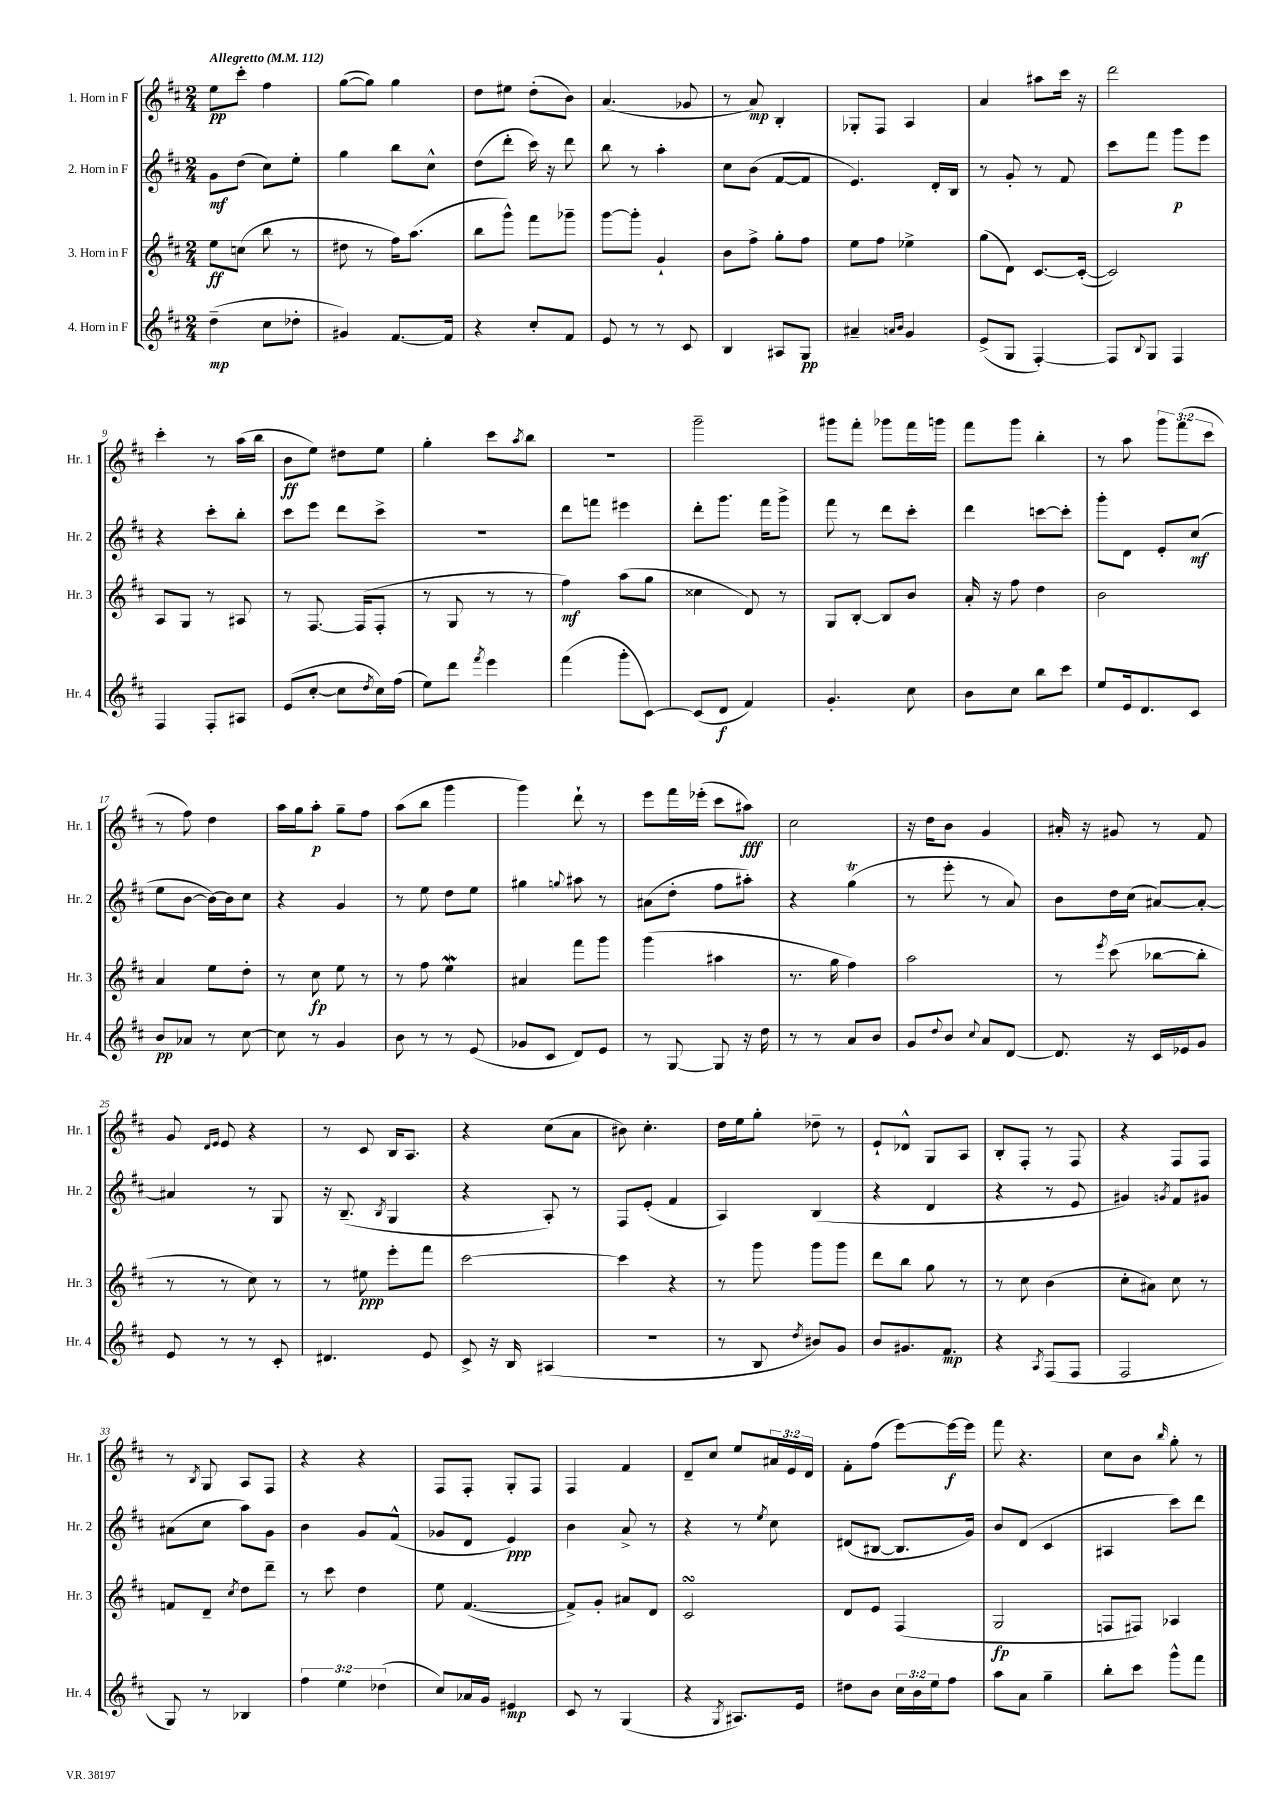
<<
\new StaffGroup <<
\new Staff = "s0" \with { instrumentName = "1. Horn in F" shortInstrumentName = "Hr. 1" } {
    \clef treble \key d \major \numericTimeSignature \time 2/4 \override Staff.TupletNumber.text = #tuplet-number::calc-fraction-text \tempo "Allegretto" 4 = 112
    e''8\pp cis'''8-. fis''4 |
    g''8~( g''8) g''4 |
    d''8 eis''8 d''8-.( b'8) |
    a'4.( ges'8 |
    r8 a'8\mp) b4-. |
    ges8-. fis8 a4 |
    a'4 ais''8 cis'''16 r16 |
    d'''2 |
    cis'''4-. r8 a''16( b''16 |
    b'8\ff e''8) dis''8 e''8 |
    g''4-. cis'''8 \acciaccatura { a''8 } b''8 |
    r2 |
    g'''2-- |
    gis'''8 fis'''8-. ges'''8 fis'''16 g'''16 |
    fis'''8 g'''8 b''4-. |
    r8 a''8 \tuplet 3/2 { g'''8 fis'''8( cis'''8 } |
    r8 fis''8) d''4 |
    a''16 g''16 a''8-.\p g''8-- fis''8 |
    a''8( b''8 g'''4 |
    g'''4) d'''8-! r8 |
    e'''8 fis'''16 ees'''16-.( cis'''8 ais''8\fff) |
    cis''2 |
    r16 d''16 b'8 g'4 |
    ais'16-. r16 gis'8 r8 fis'8 |
    g'8 \grace { d'16 e'16 } e'8 r4 |
    r8 cis'8 b16 a8. |
    r4 cis''8( a'8 |
    bis'8) cis''4.-. |
    d''16 e''16 g''8-. des''8-- r8 |
    e'8-! des'8-^ g8 a8 |
    b8-. fis8-. r8 fis8 |
    r4 fis8 fis8 |
    r8 \acciaccatura { b8 } g8 a8 fis8 |
    r4 r4 |
    fis8 fis8-. g8-. fis8 |
    fis4 fis'4 |
    d'8-- cis''8 e''8 \tuplet 3/2 { ais'16 e'16 d'16 } |
    fis'8-. fis''8( e'''8~) e'''16~\f e'''16 |
    fis'''8 r4. |
    cis''8 b'8 \grace { b''16 } g''8-. r8 \bar "|." |
}
\new Staff = "s1" \with { instrumentName = "2. Horn in F" shortInstrumentName = "Hr. 2" } {
    \clef treble \key d \major \numericTimeSignature \time 2/4
    g'8\mf d''8( cis''8) e''8-. |
    g''4 b''8 cis''8-^ |
    d''8( d'''8-. cis'''16) r16 d'''8 |
    b''8 r8 a''4-. |
    cis''8 b'8( fis'8~ fis'8 |
    e'4.) d'16-. b16 |
    r8 g'8-. r8 fis'8 |
    cis'''8 fis'''8 g'''8\p e'''8 |
    r4 cis'''8-. b''8-. |
    cis'''8 e'''8 d'''8 cis'''8-> |
    R2 |
    d'''8 f'''8 eis'''4 |
    d'''8-. g'''8. fis'''16 g'''8-> |
    fis'''8 r8 d'''8 cis'''8-. |
    d'''4 c'''8~ c'''8-. |
    g'''8-. d'8 e'8-. cis''8\mf( |
    e''8 b'8~ b'16~) b'16 cis''8 |
    r4 g'4 |
    r8 e''8 d''8 e''8 |
    gis''4 \appoggiatura { g''8 } ais''8 r8 |
    ais'8( d''8-. fis''8 ais''8-.) |
    r4 g''4\trill( |
    r8 e'''8-. r8 a'8) |
    b'8 d''16 cis''16( ais'8~) ais'8~-. |
    ais'4 r8 g8 |
    r16 b8.--( \acciaccatura { b8 } g4 |
    r4 a8-.) r8 |
    fis8 e'8-.( fis'4 |
    a4) b4( |
    r4 d'4 |
    r4 r8 e'8 |
    gis'4) \acciaccatura { g'8 } fis'8 gis'8 |
    ais'8( cis''8 a''8) g'8 |
    b'4 g'8 fis'8-^( |
    ges'8 d'8 e'4\ppp) |
    b'4 a'8-> r8 |
    r4 r8 \acciaccatura { e''8 } cis''8 |
    dis'8( bis8~ bis8. g'16) |
    b'8 d'8( cis'4 |
    ais4 cis'''8) d'''8 \bar "|." |
}
\new Staff = "s2" \with { instrumentName = "3. Horn in F" shortInstrumentName = "Hr. 3" } {
    \clef treble \key d \major \numericTimeSignature \time 2/4
    e''8\ff c''8( b''8 r8 |
    dis''8 r8 fis''16) a''8.( |
    b''8 g'''8-^) fis'''8 ges'''8-- |
    g'''8~ g'''8-. g'4-! |
    b'8 fis''8-> g''8-. fis''8 |
    e''8 fis''8 ees''4-> |
    g''8( d'8) cis'8.~ cis'16~-.( |
    cis'2) |
    a8 g8 r8 ais8 |
    r8 fis8.~ fis16( fis8-. |
    r8 g8 r8 r8 |
    fis''4\mf) a''8( g''8 |
    cisis''4 d'8) r8 |
    g8 b8~-. b8 b'8 |
    a'16-. r16 fis''8 d''4 |
    b'2 |
    a'4 e''8 d''8-. |
    r8 cis''8\fp e''8 r8 |
    r8 fis''8 e''4\mordent |
    ais'4 fis'''8 g'''8 |
    g'''4( ais''4 |
    r8. g''16 fis''4) |
    a''2 |
    r8 \acciaccatura { e'''8 } cis'''8( bes''8~ bes''8-. |
    r8 r8 cis''8) r8 |
    r8 eis''8\ppp e'''8-. fis'''8 |
    cis'''2~ |
    cis'''4 r4 |
    r8 g'''8 g'''8 g'''8 |
    d'''8 b''8 g''8 r8 |
    r8 cis''8 b'4( |
    cis''8-. ais'8) cis''8 r8 |
    f'8 d'8-- \acciaccatura { cis''8 } d''8 d'''8-- |
    r8 cis'''8 d''4 |
    e''8 fis'4.~( |
    fis'8->) g'8-. ais'8 d'8 |
    cis'2\turn |
    d'8 e'8 fis4( |
    g2\fp |
    f8 fis8) aes4 \bar "|." |
}
\new Staff = "s3" \with { instrumentName = "4. Horn in F" shortInstrumentName = "Hr. 4" } {
    \clef treble \key d \major \numericTimeSignature \time 2/4 \override Staff.TupletNumber.text = #tuplet-number::calc-fraction-text
    d''4--\mp( cis''8 des''8-. |
    gis'4) fis'8.~ fis'16 |
    r4 cis''8-. fis'8 |
    e'8 r8 r8 cis'8 |
    b4 ais8 g8\pp |
    ais'4-- \grace { a'16 b'16 } g'4 |
    e'8->( g8 fis4~-.) |
    fis8 \appoggiatura { b8 } g8 fis4 |
    fis4 fis8-. ais8 |
    e'8( cis''8~-. cis''8 \acciaccatura { d''8 } cis''16) fis''16( |
    e''8) d'''8 \acciaccatura { fis'''8 } e'''4 |
    fis'''4( g'''8-. cis'8~) |
    cis'8( d'8\f fis'4) |
    g'4.-. cis''8 |
    b'8 cis''8 b''8 cis'''8 |
    e''8 e'16 d'8. cis'8 |
    b'8\pp aes'8 r8 cis''8~ |
    cis''8 r8 g'4 |
    b'8 r8 r8 e'8( |
    ges'8 cis'8 d'8) e'8 |
    r8 g8~ g8 r16 d''16 |
    r8 r8 a'8 b'8 |
    g'8 \appoggiatura { d''8 } b'8 \appoggiatura { cis''8 } a'8 d'8~ |
    d'8. r16 cis'16 ees'16 g'8 |
    e'8 r8 r8 cis'8-. |
    dis'4. e'8 |
    cis'8-> r16 b16 ais4( |
    r2 |
    r8 b8 \acciaccatura { d''8 } bis'8) g'8 |
    b'8 gis'8. fis'8.\mp |
    r4 \acciaccatura { a8 } fis8( fis8 |
    fis2 |
    g8) r8 bes4 |
    \tuplet 3/2 { fis''4 e''4 des''4( } |
    cis''8) aes'16 g'16 eis'4\mp |
    cis'8 r8 g4( |
    r4 \acciaccatura { g8 } ais8.) e'16 |
    dis''8 b'8 \tuplet 3/2 { cis''16 b'16 e''16 } fis''8 |
    a''8 a'8 g''4-- |
    b''8-. cis'''8 g'''8-^ fis'''8 \bar "|." |
}
>>
>>
